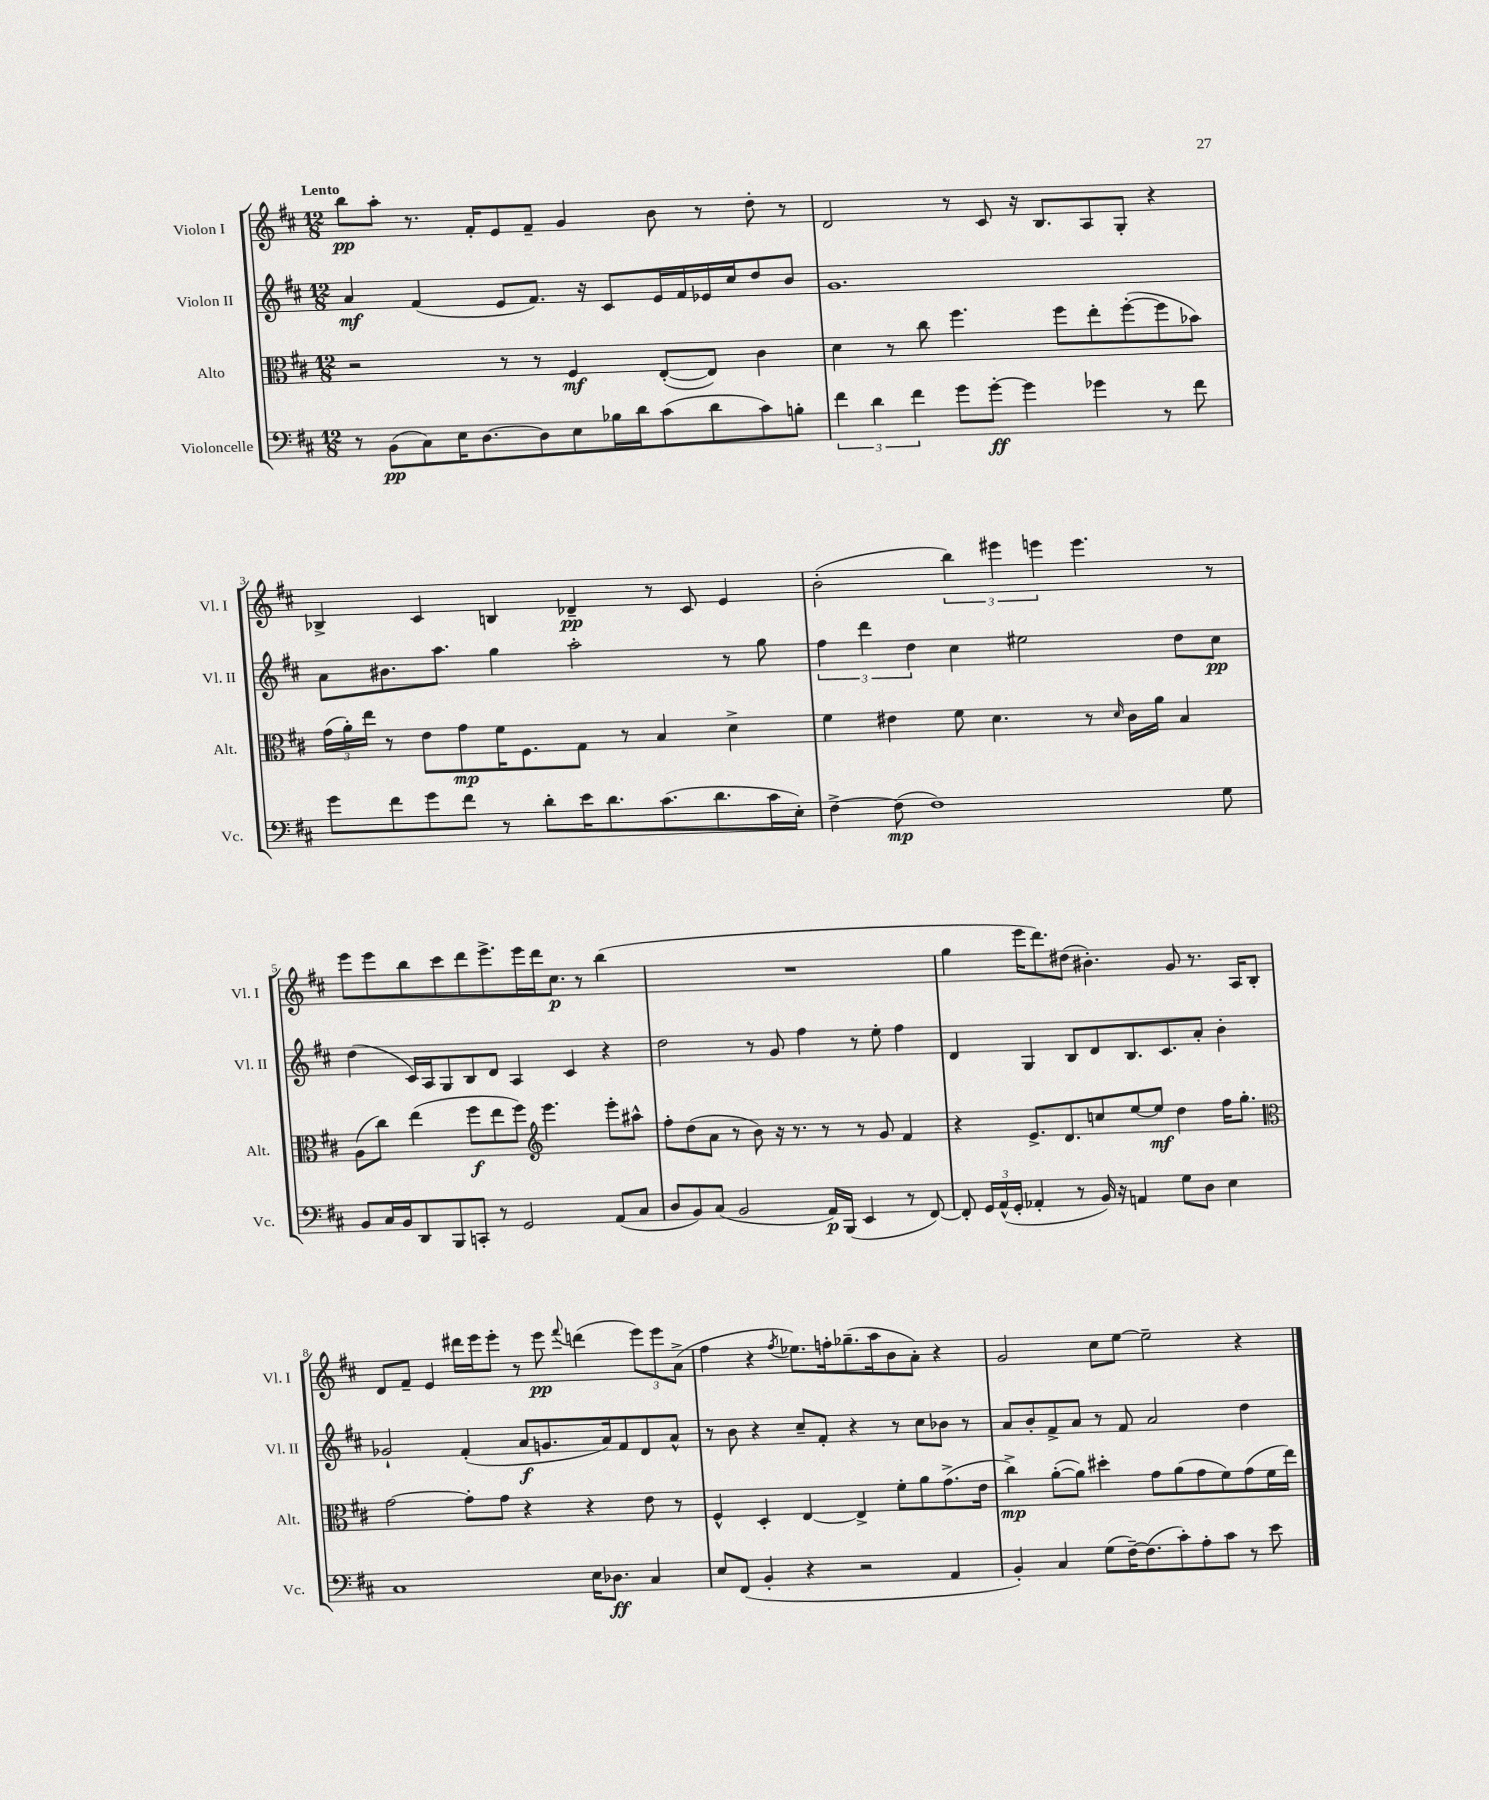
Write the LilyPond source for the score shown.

<<
\new StaffGroup <<
\new Staff = "s0" \with { instrumentName = "Violon I" shortInstrumentName = "Vl. I" } {
    \clef treble \key d \major \numericTimeSignature \time 12/8 \tempo "Lento"
    \autoBeamOff b''8[\pp a''8]-. r8. fis'16[-. e'8 fis'8]-- g'4 b'8 r8 d''8-. r8 |
    d'2 r8 cis'8 r16 b8.[ a8 g8]-. r4 |
    bes4-> cis'4 b4 des'4--\pp r8 cis'8 e'4 |
    b'2-.( \tuplet 3/2 { b''4) eis'''4 e'''4 } e'''4. r8 |
    e'''8[ e'''8 b''8 cis'''8 d'''8 e'''8.-> e'''16 d'''16 cis''8.]\p r8 b''4( |
    R1. |
    g''4 e'''16[ d'''8.) dis''8]( bis'4.-.) g'8 r8. a16[ b8]-. |
    d'8[ fis'8]-- e'4 dis'''16[ e'''16 e'''8]-. r8 e'''8\pp \appoggiatura { fis'''8 } d'''4( \tuplet 3/2 { e'''8[) e'''8 a'8]->( } |
    fis''4 r4 \acciaccatura { fis''8 } ees''8.[) f''16-. ges''8.--( a''16 b'8 a'8]-.) r4 |
    g'2 cis''8[ e''8]~ e''2-- r4 \bar "|." |
}
\new Staff = "s1" \with { instrumentName = "Violon II" shortInstrumentName = "Vl. II" } {
    \clef treble \key d \major \numericTimeSignature \time 12/8
    \autoBeamOff a'4\mf fis'4( e'8[ fis'8.]) r16 cis'8[ e'16 fis'16 ees'16 cis''16 d''8 b'8] |
    g'1. |
    a'8[ bis'8. a''8.] g''4 a''2-. r8 g''8 |
    \tuplet 3/2 { fis''4 d'''4 d''4 } cis''4 eis''2 d''8[ cis''8]\pp |
    d''4( cis'16[) a16 g8 b8 d'8] a4 cis'4 r4 |
    d''2 r8 g'8 fis''4 r8 e''8-. fis''4 |
    d'4 g4 b8[ d'8 b8. cis'8. a'8]-. b'4-. |
    ges'2-! fis'4-.( a'8[\f g'8. a'16) fis'8 d'8 a'8]-^ |
    r8 b'8 r4 cis''8[-- fis'8]-. r4 r8 cis''8[ bes'8] r8 |
    a'8[ b'8-. fis'8-> a'8] r8 fis'8 a'2 d''4 \bar "|." |
}
\new Staff = "s2" \with { instrumentName = "Alto" shortInstrumentName = "Alt." } {
    \clef alto \key d \major \numericTimeSignature \time 12/8
    \autoBeamOff r2 r8 r8 fis4\mf e8[~-.( e8]) cis'4 |
    d'4 r8 cis''8 fis''4. fis''8[ e''8-. fis''8~-.( fis''8 bes'8]) |
    \tuplet 3/2 { g'16[( a'16-.) e''16] } r8 e'8[ g'8\mp fis'16 fis8. g8] r8 b4 d'4-> |
    fis'4 eis'4 fis'8 d'4. r8 \grace { d'16 } cis'16[ a'16] b4 |
    a8[( cis''8]) e''4( fis''8[\f e''8 fis''8]) \clef treble e'''4. e'''8[-. ais''8]-^ |
    fis''8[-. d''8( a'8] r8 b'8) r16 r8. r8 r8 g'8 fis'4 |
    r4 e'8.[-> d'8. c''8 e''8~ e''8]\mf d''4 fis''16[ g''8.]-. |
    \clef alto g'2~ g'8[-. g'8] r4 r4 e'8 r8 |
    fis4-^ d4-. e4~ e4-> fis'8[-. a'8 g'8.->( e'16] |
    cis''4->\mp) a'8[~-.( a'8]) dis''4-. g'8[ a'8( g'8 fis'8) g'8( fis'16 e''16]) \bar "|." |
}
\new Staff = "s3" \with { instrumentName = "Violoncelle" shortInstrumentName = "Vc." } {
    \clef bass \key d \major \numericTimeSignature \time 12/8
    \autoBeamOff r8 b,8[\pp( cis8) e16 d8.~ d8 e8 bes16 d'16 cis'8( d'8 cis'8) b8]-. |
    \tuplet 3/2 { fis'4 d'4 fis'4 } g'8[ g'8]~-.\ff g'4 ges'4 r8 fis'8 |
    g'8[ fis'8 g'8 fis'8] r8 d'8[-. e'16 d'8. cis'8.( d'8. cis'16 e16]-.) |
    fis4~-> fis8\mp( fis1) g8 |
    b,8[ cis16 b,16 d,8 b,,8 c,8]-. r8 g,2 a,8[( cis8] |
    d8[ b,8) cis8]( b,2 a,16[\p) b,,16]( e,4 r8 fis,8~) |
    fis,8-. \tuplet 3/2 { g,16[ a,16-^( g,16]-. } aes,4-. r8 b,16) r16 a,4 g8[ d8] e4 |
    cis1 e16[ des8.]\ff cis4 |
    e8[ fis,8]( b,4-. r4 r2 a,4 |
    b,4-.) cis4 g8[( fis16~--) fis8.( cis'8-.) a8-. cis'8] r8 e'8 \bar "|." |
}
>>
>>
